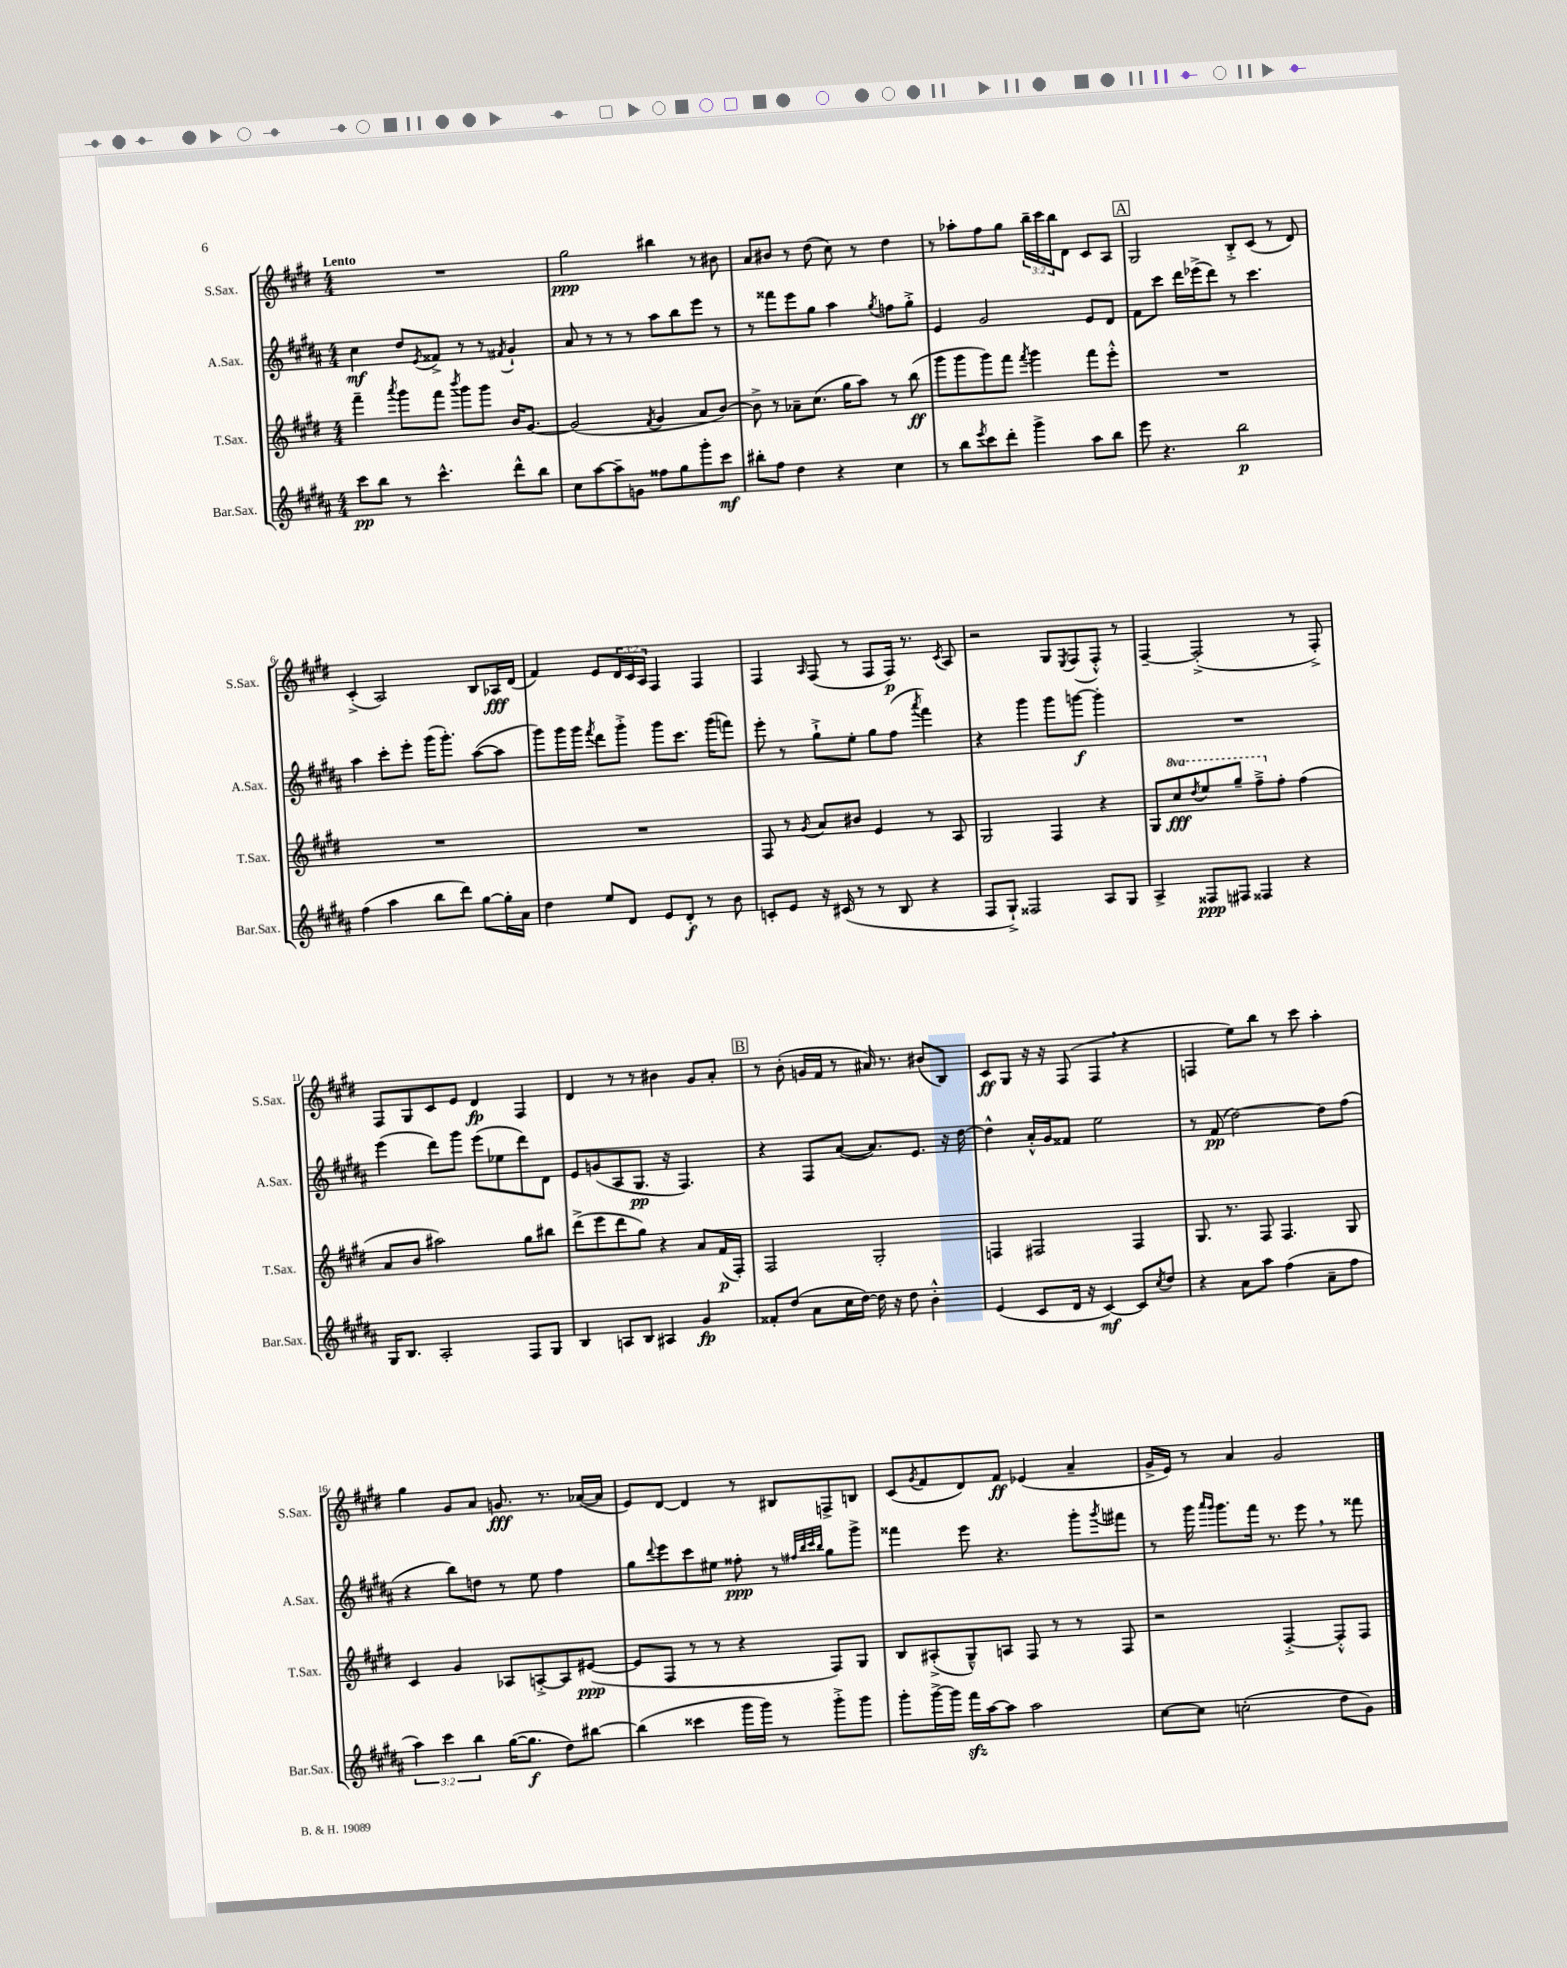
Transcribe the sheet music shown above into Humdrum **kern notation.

**kern	**kern	**kern	**kern
*staff4	*staff3	*staff2	*staff1
*clefG2	*clefG2	*clefG2	*clefG2
*k[f#c#g#d#a#]	*k[f#c#g#d#]	*k[f#c#g#d#a#]	*k[f#c#g#d#]
*M4/4	*M4/4	*M4/4	*M4/4
8ccc#\L	4fff#~\	4cc#\	1r
8bb\J	.	.	.
.	8qaaa/	.	.
8r	8ggg#\L	8dd#/L	.
.	.	8qe/	.
4.ccc#^^\	8fff#\J	8f##^/J	.
.	8qbbb/	.	.
.	8ggg#\L	8r	.
.	8ggg#\J	8r	.
.	.	8qf#/	.
8ddd#^^\L	16b/LK	4g#`/	.
.	[8.g#/J	.	.
8bb\J	.	.	.
=	=	=	=
8cc#\L	(2g#/]	8a#/	2gg#\
[8aa#\	.	8r	.
8aa#~\]	.	8r	.
8g\J	.	8r	.
.	8qf#/	.	.
8ff##\L	4g#/	8aa#\L	4bb#\
8gg#\	.	8bb\	.
8ggg#'\	8a/L	8eee\J	8r
8ccc#\J	[8b/J)	8r	8b#\
=	=	=	=
8bb#'\L	8b^\]	8r	8a/L
8ff#\J	8r	8fff##\L	8b#/J
4dd#\	8a-~\L	8eee\	8r
.	(8.cc#\J	8gg#\J	(8dd#\
4r	.	4aa#\	8cc#\)
.	16gg#\LK	.	.
.	8aa\J)	.	8r
.	.	8qgg#/	.
4cc#\	8r	8ff\L	4dd#\
.	(8bb\	8gg#'^\J	.
=	=	=	=
8r	8ggg#\L	4e/	8r
8bb\L	8ggg#\	.	8aa-'\L
8qeee/	.	.	.
8ccc#\	8ggg#\)	2g#/	8ff#\
8ddd#'\J	8fff#\J	.	8gg#\J
.	8qfff#/	.	.
4ggg#^\	4ggg#\	.	24bb~\LL
.	.	.	24ccc#\
.	.	.	24bb\J
.	.	.	8d#\J
8aa#\L	8fff#\L	8e/L	8c#/L
8bb\J	8eee'^^\J	8d#/J	8A/J
=	=	=	=
8eee\	1r	8f#\L	2G#/
4.r	.	8ccc#\J	.
.	.	16ddd#\LL	.
.	.	(16eee-^\J	.
.	.	8ddd#\J)	.
2bb\	.	8r	8B'^/L
.	.	4.ccc#\	(8c#/J
.	.	.	8r
.	.	.	8d#/)
=	=	=	=
(4ff#\	1r	4aa#\	(4c#'^/
4aa#\	.	8ccc#'\L	2A/)
.	.	8eee'\J	.
8bb\L	.	(16ggg#\LK	.
.	.	8.ggg#'\J)	.
8ddd#\J)	.	.	.
[8gg#\L	.	([8aa#\L	8B/L
16gg#'\]L	.	8aa#\]J	16A-/L
16a#\JJ	.	.	(16d#/JJ
=	=	=	=
4dd#\	1r	8ggg#\L)	4f#/)
.	.	16ggg#\L	.
.	.	16ggg#\JJ	.
.	.	8qfff#/	.
8ee/L	.	8ddd#\L	8e/L
8d#/J	.	8ggg#'^\J	24d#/L
.	.	.	24c#/
.	.	.	24A/JJ
8e/L	.	8ggg#\L	4F#/
8d#'/J	.	8.ccc#\J	.
8r	.	.	4F#/
.	.	(16ggg#\LK	.
8b\	.	8fff\J)	.
=	=	=	=
8c'/L	8F#/	8eee'\	4F#/
8e/J	8r	8r	.
.	8qg#/	.	16qqA/
16r	8a/L	8gg#`^\L	(8F#/
(16c#/	.	.	.
8r	8b#/J	8ee'\J	8r
8r	4e/	8gg#\L	8F#/L
8B/	.	(8ff#\J	16F#/Jk)
.	.	.	8.r
.	.	8qaaa#/	.
4r	8r	4fff#\)	.
.	.	.	8qc#/
.	8A/	.	8A/
=	=	=	=
8F#/L	2G#/	4r	2r
8G#`^/J)	.	.	.
2F##/	.	4ggg#\	.
.	4F#/	8ggg#\L	8G#/L
.	.	.	8qE/
.	.	[8ggg\J	(8F#/
8A#/L	4r	4ggg'\]	8F#'^^/J)
8G#/J	.	.	8r
=	=	=	=
4A#^/	8G#/L	1r	[4F#~/
.	8ccc#/	.	.
.	8qddd#/	.	.
8F##/L	8eee/	.	(2F#'^/]
8F#/J	8ggg#~/J	.	.
4F##/	8fff#~^\L	.	.
.	8ff#'\J	.	.
4r	(4ff#\	.	8r
.	.	.	8F#'^/)
=	=	=	=
16G#/LK	8a/L	(4eee\	8F#/L
8.B/J	.	.	.
.	8b/J	.	8G#/
2A#'/	2aa#\)	8ddd#\L)	8c#/
.	.	8ggg#\J	8e/J
.	.	(8eee\L	4d#/
.	.	8ee-\	.
8F#/L	8gg#\L	8ddd#\)	4F#/
8G#/J	8bb#\J	8d#\J	.
=	=	=	=
4B/	(8ddd#^\L	8e/L	4d#/
.	8eee\	(8g/	.
8A/L	8ddd#\	8A#/	8r
8B/J	8gg#\J)	8.G#/J	8r
4A#/	4r	.	4b#\
.	.	16r	.
.	.	4.F#/)	.
4g#/	8a/L	.	8g#/L
.	(16f#/L	.	8a'/J
.	16F#'/JJ)	.	.
=	=	=	=
8f##'/L	2F#/	4r	8r
(8dd#/J	.	.	(8b'\
8a#\L	.	8F#/L	16g/LL
.	.	.	16f#/JJ
16cc#\L	.	([8a#/J	8r
[16dd#\JJ)	.	.	.
16dd#\]	2G#'/	8.a#/]L)	16a#/)
16r	.	.	8.r
8dd#\	.	.	.
.	.	8.e/J	.
4b'^^\	.	.	(8b#/L
.	.	16r	8B/J)
.	.	[16dd#\	.
=	=	=	=
(4e/	4F/	4dd#^^\]	8c#/L
.	.	.	8G#/J
8c#/L	2F#/	16a#'^^/LL	16r
.	.	16g#/J	16r
16d#/Jk	.	8f##/J	(8F#/
16r	.	.	.
[4c#/)	.	2ee\	4F#/
8c#/]L	4F#/	.	4r
8qcc#/	.	.	.
8dd#/J	.	.	.
=	=	=	=
4r	8.G#/	8r	4F/
.	.	(8f#/	.
.	8.r	.	.
8a#\L	.	[2dd#\)	8ee\L)
8aa#\J	8F#/	.	8bb\J
(4ff#\	4.F#/	.	8r
.	.	.	8ccc#\
8a#~\L	.	8dd#\]L	4aa'\
8ff#\J	8G#/	(8ff#\J	.
=	=	=	=
6aa#\)	4c#/	4r	4gg#\
6ccc#\	.	.	.
.	4g#/	8bb\L)	8g#/L
6bb\	.	.	.
.	.	8dd\J	8a/J
([16gg#\LK	8A-/L	8r	8.g/
8.gg#\]J	.	.	.
.	[8A'^/	8ee\	.
.	.	.	8.r
8dd#\L)	8A/]	4ff#\	.
[8bb#\J	([8e#/J	.	([16a-/LL
.	.	.	16a-/]JJ
=	=	=	=
(4bb#\]	8e#/]L	8gg#\L	8e/L)
.	.	8qqddd#/	.
.	8F#/J	8eee\	[8d#/J
4ccc##\	8r	8ccc#\	4d#/]
.	8r	8ee#\J	.
16ggg#\LL	4r	8ff##'\	8r
16ggg#\JJ)	.	.	.
8r	.	8r	8B#/L
.	.	32qqff#/LLL	.
.	.	32qqbb/	.
.	.	32qqccc#/	.
.	.	32qqbb/JJJ	.
8ggg#'^\L	8F#/L)	8gg#\L	8F^/
8ggg#\J	8G#/J	8ggg#^\J	8B/J
=	=	=	=
8ggg#'\L	8B/L	4fff##\	(8c#/L
.	.	.	8qg#/
[16ggg#^\L	(8A#'^/	.	8f#/
16ggg#\]JJ	.	.	.
16fff#\LL	8G#~^^/)	8eee\	8d#/)
[16aa#\J	.	.	.
8aa#\]J	8A/J	4.r	8f#/J
2aa#\	8F#/	.	(4e-/
.	8r	.	.
.	8r	8ggg#'\L	4a~/
.	.	8qggg#/	.
.	8F#/	8fff#\J	.
=	=	=	=
[8cc#\L	2r	8r	16g#^/LL
.	.	.	16e/JJ)
8cc#\]J	.	16ggg#\	8r
.	.	16qqaaa#/LL	.
.	.	16qqggg#/JJ	.
.	.	8.ggg#\L	.
(2cc'\	.	.	4a/
.	.	16fff#\Jk	.
.	.	8.r	.
.	[4F#'^/	.	2g#/
.	.	8eee\	.
8dd#\L	8F#'^^/]L	8r	.
8g#\J)	8F#/J	8fff##\	.
==	==	==	==
*-	*-	*-	*-
